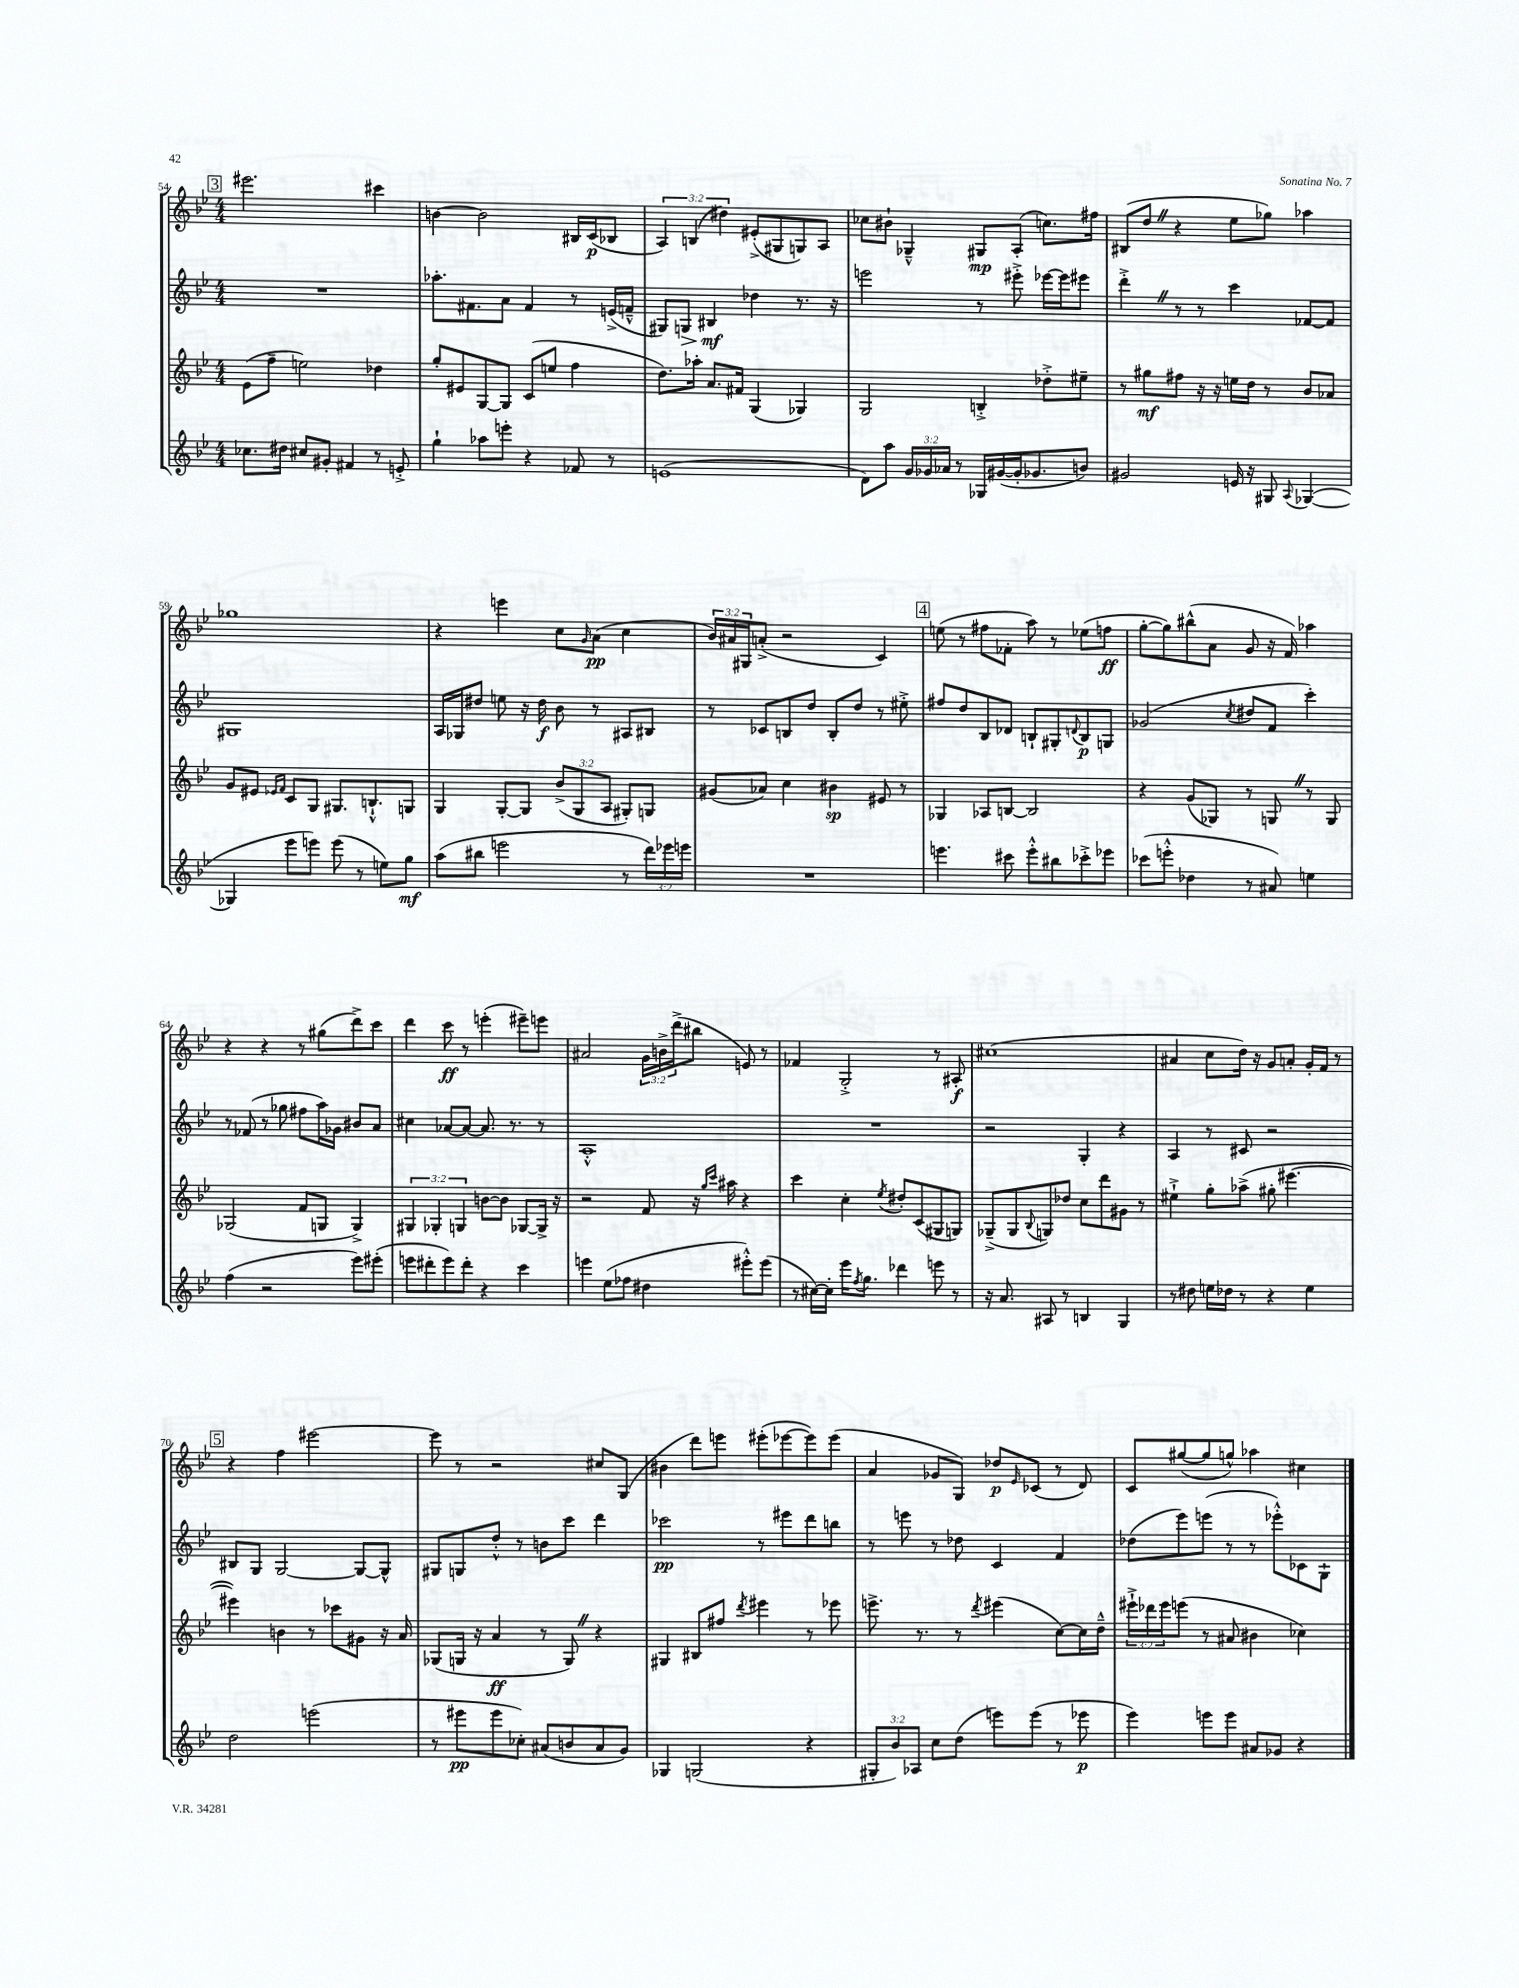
<<
\new StaffGroup <<
\new Staff = "s0" {
    \clef treble \key bes \major \numericTimeSignature \time 4/4 \override Staff.TupletNumber.text = #tuplet-number::calc-fraction-text
    \mark \markup { \box "3" } eis'''2. cis'''4 |
    b'4~ b'2 bis16 c'16\p( bes8 |
    \tuplet 3/2 { a4) b4( dis''4) } eis'8-.->( gis8 g8) a8 |
    ces''8 bis'8-! ges4---^ gis8\mp a8-.( c''8.) fis''16 |
    bis8( d''8 \once \override BreathingSign.text = \markup { \musicglyph "scripts.caesura.straight" } \breathe r4 ees''8 ges''8) aes''4 |
    ges''1 |
    r4 e'''4 c''8 \grace { g'16 } a'8\pp( c''4 |
    \tuplet 3/2 { bes'16) ais'16 gis16 } a'8-.->( r2 c'4) |
    \mark \markup { \box "4" } e''8( r8 fis''8 fes'8-. a''8) r8 ees''8( f''8\ff |
    g''8~-. g''8) bis''8-^( a'8 g'8 r16 f'16) aes''4 |
    r4 r4 r8 gis''8( d'''8->) c'''8 |
    d'''4 c'''8\ff r8 e'''4-.( eis'''8--) e'''8 |
    ais'2 \tuplet 3/2 { g'16 b'16-> d'''16->( } bis''8 e'8) r8 |
    fes'4 g2-.-> r8 ais8-.\f |
    cis''1( |
    ais'4 c''8 d''16) r16 g'8 a'8-. g'16-. f'16 r8 |
    \mark \markup { \box "5" } r4 f''4 eis'''2~ |
    eis'''8 r8 r2 cis''8 g8( |
    bis'4 d'''8) e'''8 eis'''8-.( ees'''8~ ees'''8) ees'''8( |
    a'4 ges'8 g8) des''8\p \grace { ees'16 } ces'8( r8 d'8) |
    c'8 gis''8~( gis''8 g''8-^) aes''4 cis''4 \bar "|." |
}
\new Staff = "s1" {
    \clef treble \key bes \major \numericTimeSignature \time 4/4
    \mark \markup { \box "3" } R1 |
    aes''8.-. fis'8. a'8 fis'4 r8 e'16->( f'16---^ |
    gis8) g8\> bis4\mf\! des''4 r8. r16 |
    e'''2 r8 eis'''8-.-> ees'''16~ ees'''16 eis'''8 |
    d'''4-.-> \once \override BreathingSign.text = \markup { \musicglyph "scripts.caesura.straight" } \breathe r8 r8 c'''4 fes'8~ fes'8 |
    gis1 |
    a16 ges16 dis''8 e''8 r16 dis''16\f bes'8 r8 ais8 bis8 |
    r8 ces'8 b8 d''8 b8-. d''8 r8 eis''8-.-> |
    \mark \markup { \box "4" } fis''8 d''8 bes8 des'8 b8-! gis8-. \appoggiatura { d'8 } b8\p g8 |
    ges'2( \acciaccatura { c''8 } dis''8 f'8 c'''4-.) |
    r8 fes'8( r8 ges''8 fis''8 a''16) ges'16 bis'8 a'8 |
    cis''4 aes'8~ aes'8~ aes'8. r8. r8 |
    a1-.-^ |
    R1 |
    r2 g4-. r4 |
    a4 r8 cis'8 r2 |
    \mark \markup { \box "5" } bis8 g8 g2~ g8~ g8-^ |
    gis8 g8 d''8-.-^ r8 b'8 c'''8 d'''4 |
    ces'''2\pp r8 eis'''8 d'''8 b''8 |
    r8 e'''8 r8 des''8 c'4 f'4 |
    des''8( ees'''8) e'''8( r8 r8 ees'''8-.-^) ces'8 g8-! \bar "|." |
}
\new Staff = "s2" {
    \clef treble \key bes \major \numericTimeSignature \time 4/4 \override Staff.TupletNumber.text = #tuplet-number::calc-fraction-text
    \mark \markup { \box "3" } ees'8( f''8-- e''2) des''4 |
    g''8-. eis'8 g8~ g8 c'8( e''8 f''4 |
    d''8.) aes''16-. a'8. fis'16 g4( ges4) |
    g2 b4-.-> des''8-.-> eis''8-- |
    r8 gis''8\mf fis''8 r16 r16 e''16 d''16 r8 bes'8 aes'8 |
    g'8 eis'8 \grace { ees'16 f'16 } c'8 g8 gis8. b8.-!-^ g8 |
    g4 g8~-. g8 \tuplet 3/2 { bes'8->( g8 a8 } gis8-.) g8 |
    gis'8( aes'8) c''4 bis'4\sp eis'8 r8 |
    \mark \markup { \box "4" } ges4 aes8 b8~ b2 |
    r4 g'8( ges8) r8 g8 \once \override BreathingSign.text = \markup { \musicglyph "scripts.caesura.straight" } \breathe r8 g8 |
    ges2( f'8 g8 g4->) |
    \tuplet 3/2 { gis4 ges4-. g4 } b'8~ b'8 ges8~ ges16-> r16 |
    r2 f'8 r16 \grace { g''16 c'''16 } ais''16 r4 |
    c'''4 c''4-. \acciaccatura { ees''8 } dis''8-. c'8( gis8 g8) |
    ges8--->( ges8 \appoggiatura { bes8 } g8) des''8 c''8 d'''8 gis'8 r8 |
    eis''4-!-> g''8-. aes''8->( gis''8-. eis'''4.~ |
    \mark \markup { \box "5" } eis'''4) b'4 r8 ces'''8 gis'8 r16 a'16 |
    ges8( g16 r16 a'4\ff r8 g8) \once \override BreathingSign.text = \markup { \musicglyph "scripts.caesura.straight" } \breathe r4 |
    gis4 bis8 fis''8 \acciaccatura { d'''8 } eis'''4 r8 ees'''8 |
    e'''8.-> r8. r8 \acciaccatura { d'''8 } eis'''4( c''8~) c''16 d''16---^ |
    \tuplet 3/2 { eis'''16-!-> des'''16 eis'''16 } e'''8( r8 ais'8 bis'4 ces''4) \bar "|." |
}
\new Staff = "s3" {
    \clef treble \key bes \major \numericTimeSignature \time 4/4 \override Staff.TupletNumber.text = #tuplet-number::calc-fraction-text
    \mark \markup { \box "3" } ces''8. dis''16 cis''8 gis'8-. fis'4 r8 e'8-.-> |
    g''4-! aes''8 e'''8-. r4 fes'8 r8 |
    e'1( |
    d'8) a''8 \tuplet 3/2 { g'16 ges'16 aes'16 } r8 ges16 gis'16~( gis'16-. ges'8. b'8) |
    gis'2 e'16 r16 gis8 \appoggiatura { a8 } ges4~( |
    ges4 ees'''8 e'''8) e'''8( r8 e''8) g''8\mf |
    a''8( bis''8 e'''2 r8 \tuplet 3/2 { d'''16) ees'''16 e'''16 } |
    R1 |
    \mark \markup { \box "4" } e'''4. cis'''8 e'''8-.-^ bis''8 ces'''8-.-> ees'''8 |
    ces'''8( e'''8-.-^ des''4 r8 ais'8) e''4 |
    f''4( r2 ees'''8) eis'''8-.( |
    e'''8 dis'''8-. e'''8) dis'''8-. r4 c'''4 |
    e'''4 ees''8( fes''8 dis''4 eis'''8-.-^) eis'''8( |
    r8 cis''16~) cis''16-. ees'''16 \acciaccatura { f''8 } g''8. des'''4 e'''8 r8 |
    r16 a'8. ais8 r8 b4 g4 |
    r8 dis''8 e''16 des''16 r8 r4 e''4 |
    \mark \markup { \box "5" } d''2 e'''2( |
    r8 eis'''8\pp eis'''8 ces''8-.) ais'8( b'8 ais'8 g'8) |
    ges4 g2( r4 |
    \tuplet 3/2 { gis8-. bes'8) aes8 } c''8 d''8( e'''8) e'''8( r8 ees'''8\p |
    ees'''4) e'''8 e'''8 ais'8 ges'8 r4 \bar "|." |
}
>>
>>
\layout { \context { \Score currentBarNumber = #54 } }
